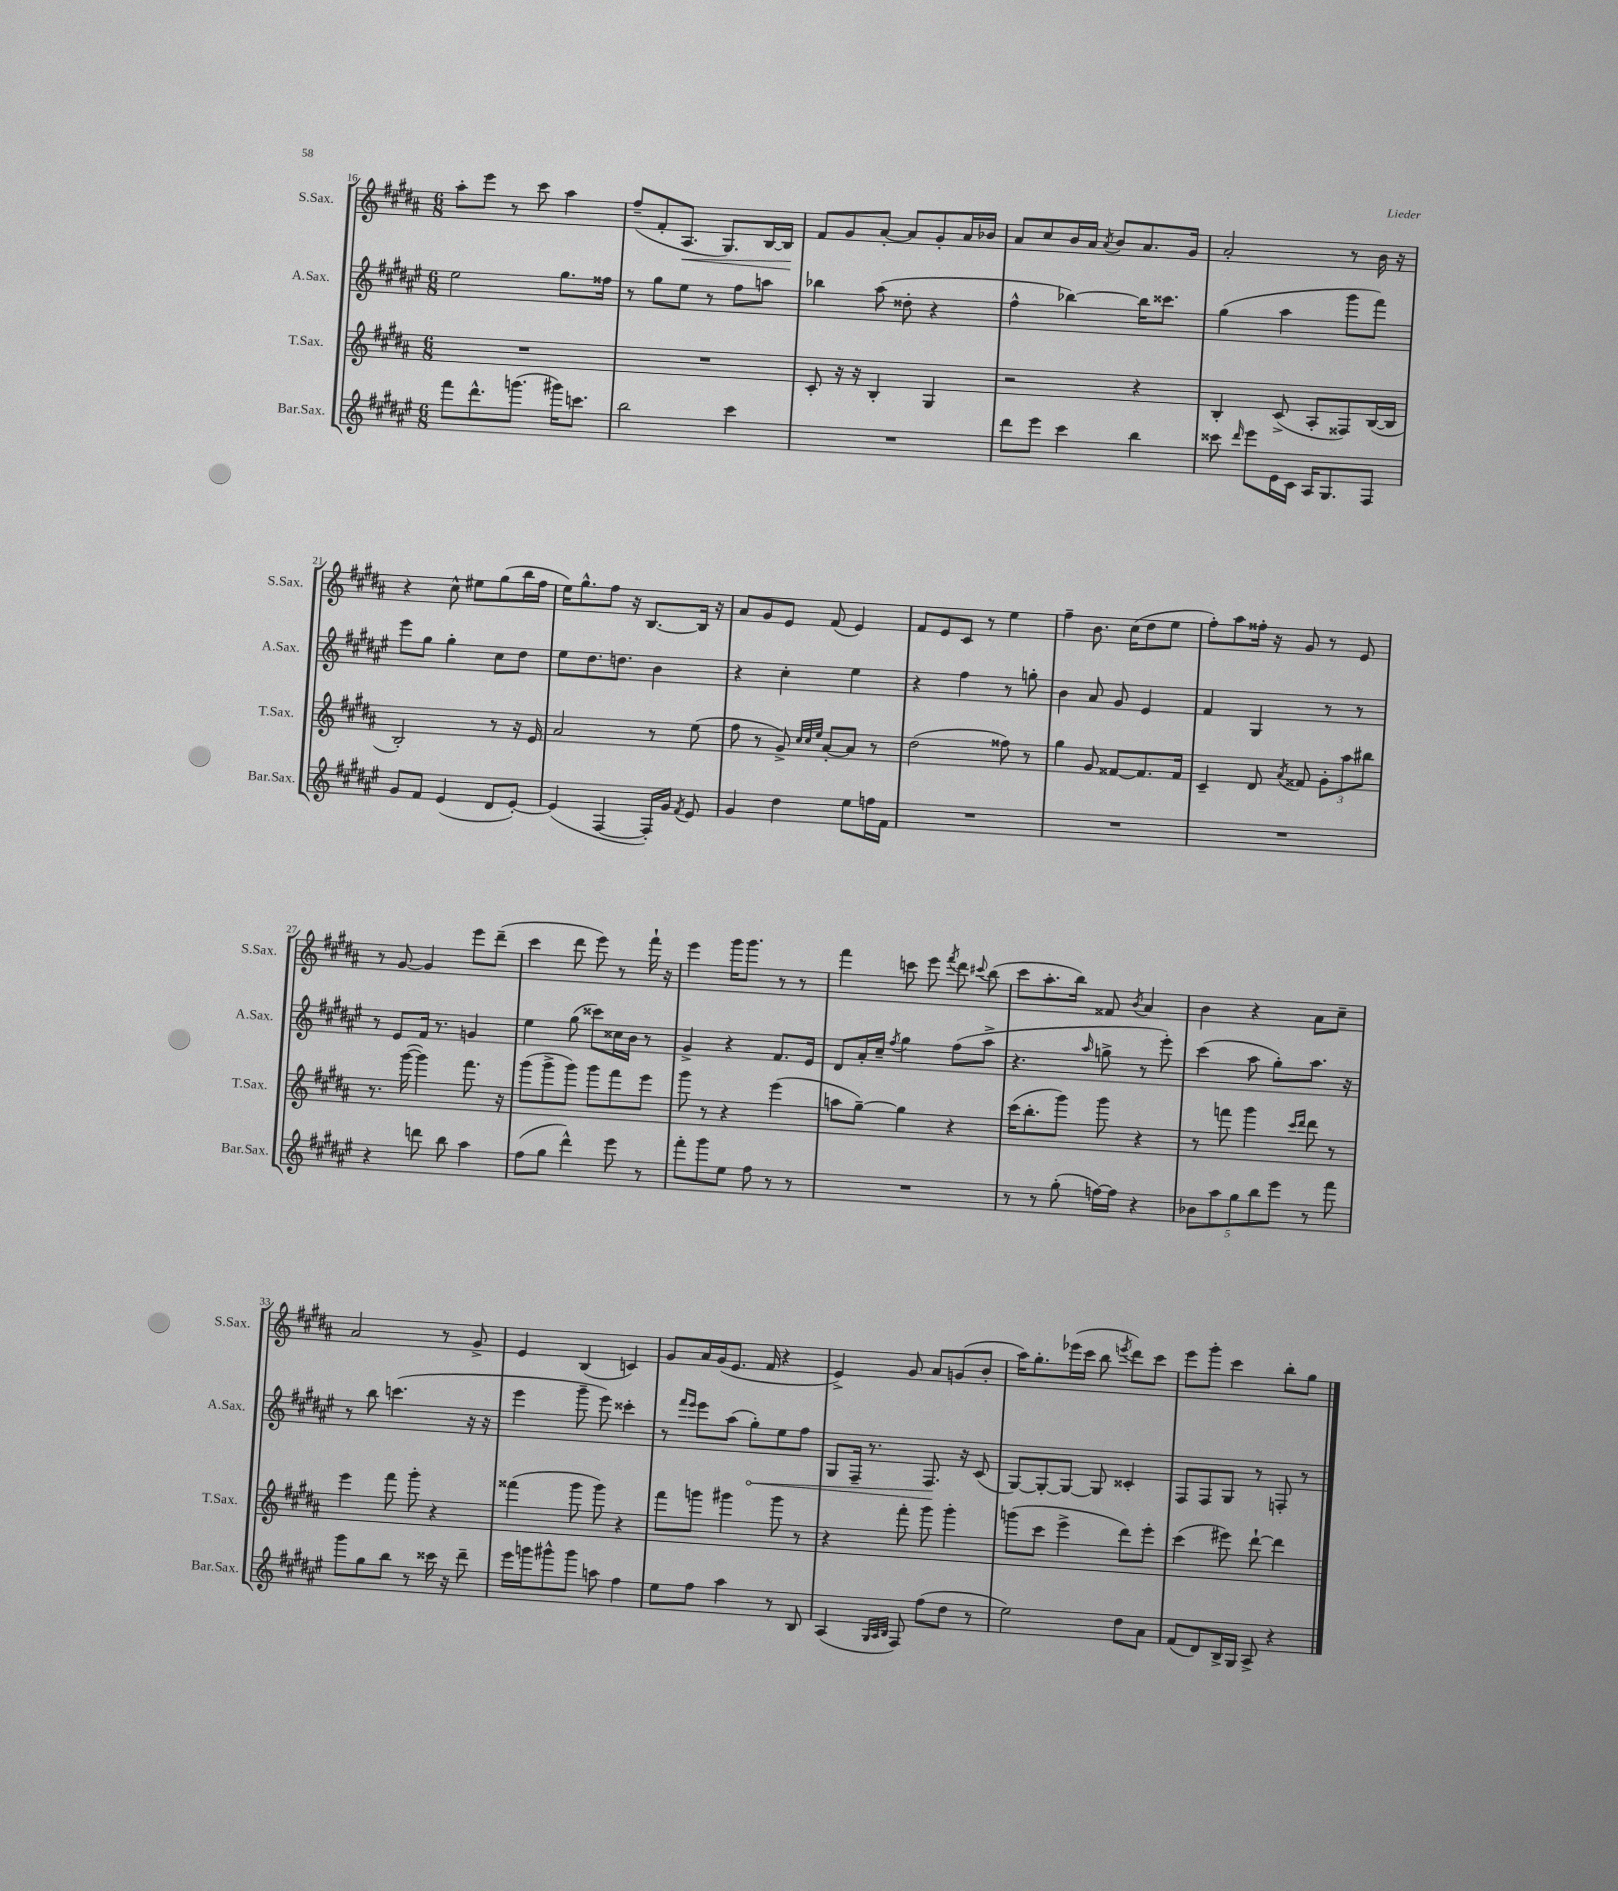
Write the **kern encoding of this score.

**kern	**kern	**kern	**kern
*staff4	*staff3	*staff2	*staff1
*clefG2	*clefG2	*clefG2	*clefG2
*k[f#c#g#d#a#e#]	*k[f#c#g#d#a#]	*k[f#c#g#d#a#e#]	*k[f#c#g#d#a#]
*M6/8	*M6/8	*M6/8	*M6/8
8fff#	2.r	2ee#	8aa#'
8.ddd#^^	.	.	8eee
.	.	.	8r
(8.ggg	.	.	.
.	.	.	8ccc#
16ggg#)	.	8.gg#	4aa#
8.ccc	.	.	.
.	.	16ff##	.
=	=	=	=
2bb	2.r	8r	(8ff#~
.	.	8gg#	8f#'
.	.	8ee#	8.A#
.	.	8r	.
.	.	.	8.G#)
4ccc#	.	8ff#	.
.	.	8aa	[16B
.	.	.	16B]
=	=	=	=
2.r	8c#'	4bb-	8f#
.	16r	.	8g#
.	16r	.	.
.	4B'	(8aa#	[8a#'
.	.	8dd##'	8a#]
.	4G#	4r	8g#'
.	.	.	16a#
.	.	.	16b-
=	=	=	=
8ddd#	2r	4ff#^^	8a#
8eee#	.	.	8cc#
4ccc#	.	[4bb-)	16b
.	.	.	16a#
.	.	.	8qa#
.	.	.	8b
4bb	4r	16bb-]	8.a#
.	.	8.ccc##	.
.	.	.	16g#
=	=	=	=
8ccc##	4B'	(4gg#	2a#'
16qqddd#	.	.	.
8eee#	.	.	.
16e#	(8c#^	4aa#	.
16c#	.	.	.
16A#	8A#'	.	.
8.G#	.	.	.
.	8F##)	8ggg#	8r
8F#	([16B	8fff#)	16b
.	16B]	.	16r
=	=	=	=
8g#	2B')	8eee#	4r
8f#	.	8gg#	.
(4e#	.	4gg#'	8cc#^^
.	.	.	8ee#
8d#	8r	8cc#	(8gg#
[8e#')	16r	8dd#	16bb
.	16e	.	16ff#
=	=	=	=
(4e#]	2a#	8ee#	16ee)
.	.	.	8.gg#^^
.	.	8.dd#	.
[4F#	.	.	8ff#
.	.	8.dd	.
.	.	.	16r
.	.	.	[8.B
16F#'])	8r	4b	.
16g#	.	.	.
8qf#	.	.	.
8e#	(8ee	.	16B]
.	.	.	16r
=	=	=	=
4g#	8ff#	4r	8a#
.	8r	.	8g#
4dd#	8g#^)	4cc#'	8e
.	32qqcc#	.	.
.	32qqcc#	.	.
.	32qqee	.	.
.	[8a#'	.	(8f#
8ee#	8a#]	4ee#	4e)
16ff	8r	.	.
16f#	.	.	.
=	=	=	=
2.r	(2dd#	4r	8f#
.	.	.	8e
.	.	4ff#	8c#
.	.	.	8r
.	8ff##)	8r	4ee
.	8r	8gg'	.
=	=	=	=
2.r	4gg#	4b	4ff#~
.	8g#	8a#	8.b
.	[8f##	8g#	.
.	.	.	(16cc#
.	8.f##]	4e#	8dd#
.	.	.	8ee
.	16f##	.	.
=	=	=	=
2.r	4c#~	4f#	8ff#')
.	.	.	8aa#
.	8d#	4G#	16ff##'
.	.	.	16r
.	8qa#	.	.
.	8f##	.	8g#
.	12g#'	8r	8r
.	12aa#	.	.
.	.	8r	8e
.	12bb#	.	.
=	=	=	=
4r	8.r	8r	8r
.	.	8e#	[8g#
.	([16ggg#	.	.
8ddd	4ggg#])	16f#	4g#]
.	.	8.r	.
8bb	.	.	.
4aa#	8.fff#	4g	8eee
.	.	.	(8ddd#~
.	16r	.	.
=	=	=	=
(8ff#	(8ggg#	4ee#	4ccc#
8gg#	8ggg#^	.	.
4ddd#^^)	8ggg#)	(8gg#	8ddd#
.	8ggg#	8ccc##)	8eee)
8eee#	8fff#	16cc##	8r
.	.	16b	.
8r	8eee	8r	16fff#`
.	.	.	16r
=	=	=	=
8fff#'	8ggg#	4g#^	4eee
8ggg#	8r	.	.
8ee#	4r	4r	16ggg#
.	.	.	8.ggg#
8ff#	.	.	.
8r	(4eee	8.f#	8r
8r	.	.	8r
.	.	16e#	.
=	=	=	=
2.r	8aa	8d#	4fff#
.	[8gg#~)	16a#'	.
.	.	16cc#~	.
.	.	8qff#	.
.	4gg#]	4gg#	8ccc
.	.	.	8eee
.	.	.	8qfff#
.	4r	(8ff#	8ddd#
.	.	.	8qqccc#
.	.	8aa#^	(8bb
=	=	=	=
8r	(16ccc#	4.r	8ccc#
.	8.bb'	.	.
8r	.	.	8.aa#'
(8gg#'	8ggg#)	.	.
.	.	.	16bb)
.	.	16qqaa#	.
[16ff)	8ggg#	8gg^	8f##
16ff]	.	.	.
.	.	.	8qb
4r	4r	8r	4a#
.	.	8eee#')	.
=	=	=	=
10b-	8r	(4ccc#	4b
10aa#	.	.	.
.	8fff	.	.
10gg#	.	.	.
.	4ggg#	8aa#	4r
10bb	.	.	.
.	.	8gg#')	.
10eee#	.	.	.
.	16qqccc#	.	.
.	16qqddd#	.	.
8r	8ddd#	8.aa#	8a#
8fff#	8r	.	8cc#~
.	.	16r	.
=	=	=	=
8ggg#	4eee	8r	2a#
8gg#	.	8bb	.
8bb	8fff#	(4.ccc	.
8r	8ggg#'	.	.
16ccc##	4r	.	8r
16r	.	.	.
8ddd#~	.	16r	8g#^
.	.	16r	.
=	=	=	=
16eee#	(4fff##	4eee#	4e
16ggg	.	.	.
8ggg#^^	.	.	.
8ggg#	8ggg#	8ggg#~	(4B
8aa	8ggg#)	8eee#)	.
4ff#	4r	4ccc##'	4c)
=	=	=	=
8ee#	8fff#	8r	8g#
.	.	16qqfff#	.
.	.	16qqeee#	.
8ff#	8ggg	8eee#	16a#
.	.	.	(16g#
4aa#	4ggg#	(8aa#	8.e
.	.	8gg#')	.
.	.	.	16f#
8r	8ggg#	8ee#	4r
8B	8r	8ff#	.
=	=	=	=
(4A#	4r	8G#	4e^)
.	.	16F#~	.
.	.	8.r	.
32qqG#	.	.	.
32qqA#	.	.	.
32qqB	.	.	.
8F#)	8fff#'	.	8g#
(8ff#	8ggg#	8.F#	8a#
8dd#	4ggg#'	.	(8g
.	.	16r	.
8r	.	(8c#	8b'
=	=	=	=
2ee#)	(8ggg	[8G#)	16aa#)
.	.	.	8.gg#'
.	8ccc#	8G#'_	.
.	4eee^	8G#_	(16eee-
.	.	.	16ccc#
.	.	8G#]	8bb
.	.	.	8qeee
8dd#	8ddd#)	4c##'	8ddd#)
8a#	8eee'	.	8ccc#
=	=	=	=
(8f#	(4ccc#	8F#	8eee
8d#)	.	8F#	8ggg#'
16B^	8eee#)	8G#	4ccc#
16G#	.	.	.
8A#^	[8ddd#`	8r	.
4r	4ddd#]	8F'	8bb'
.	.	8r	8gg#
==	==	==	==
*-	*-	*-	*-
